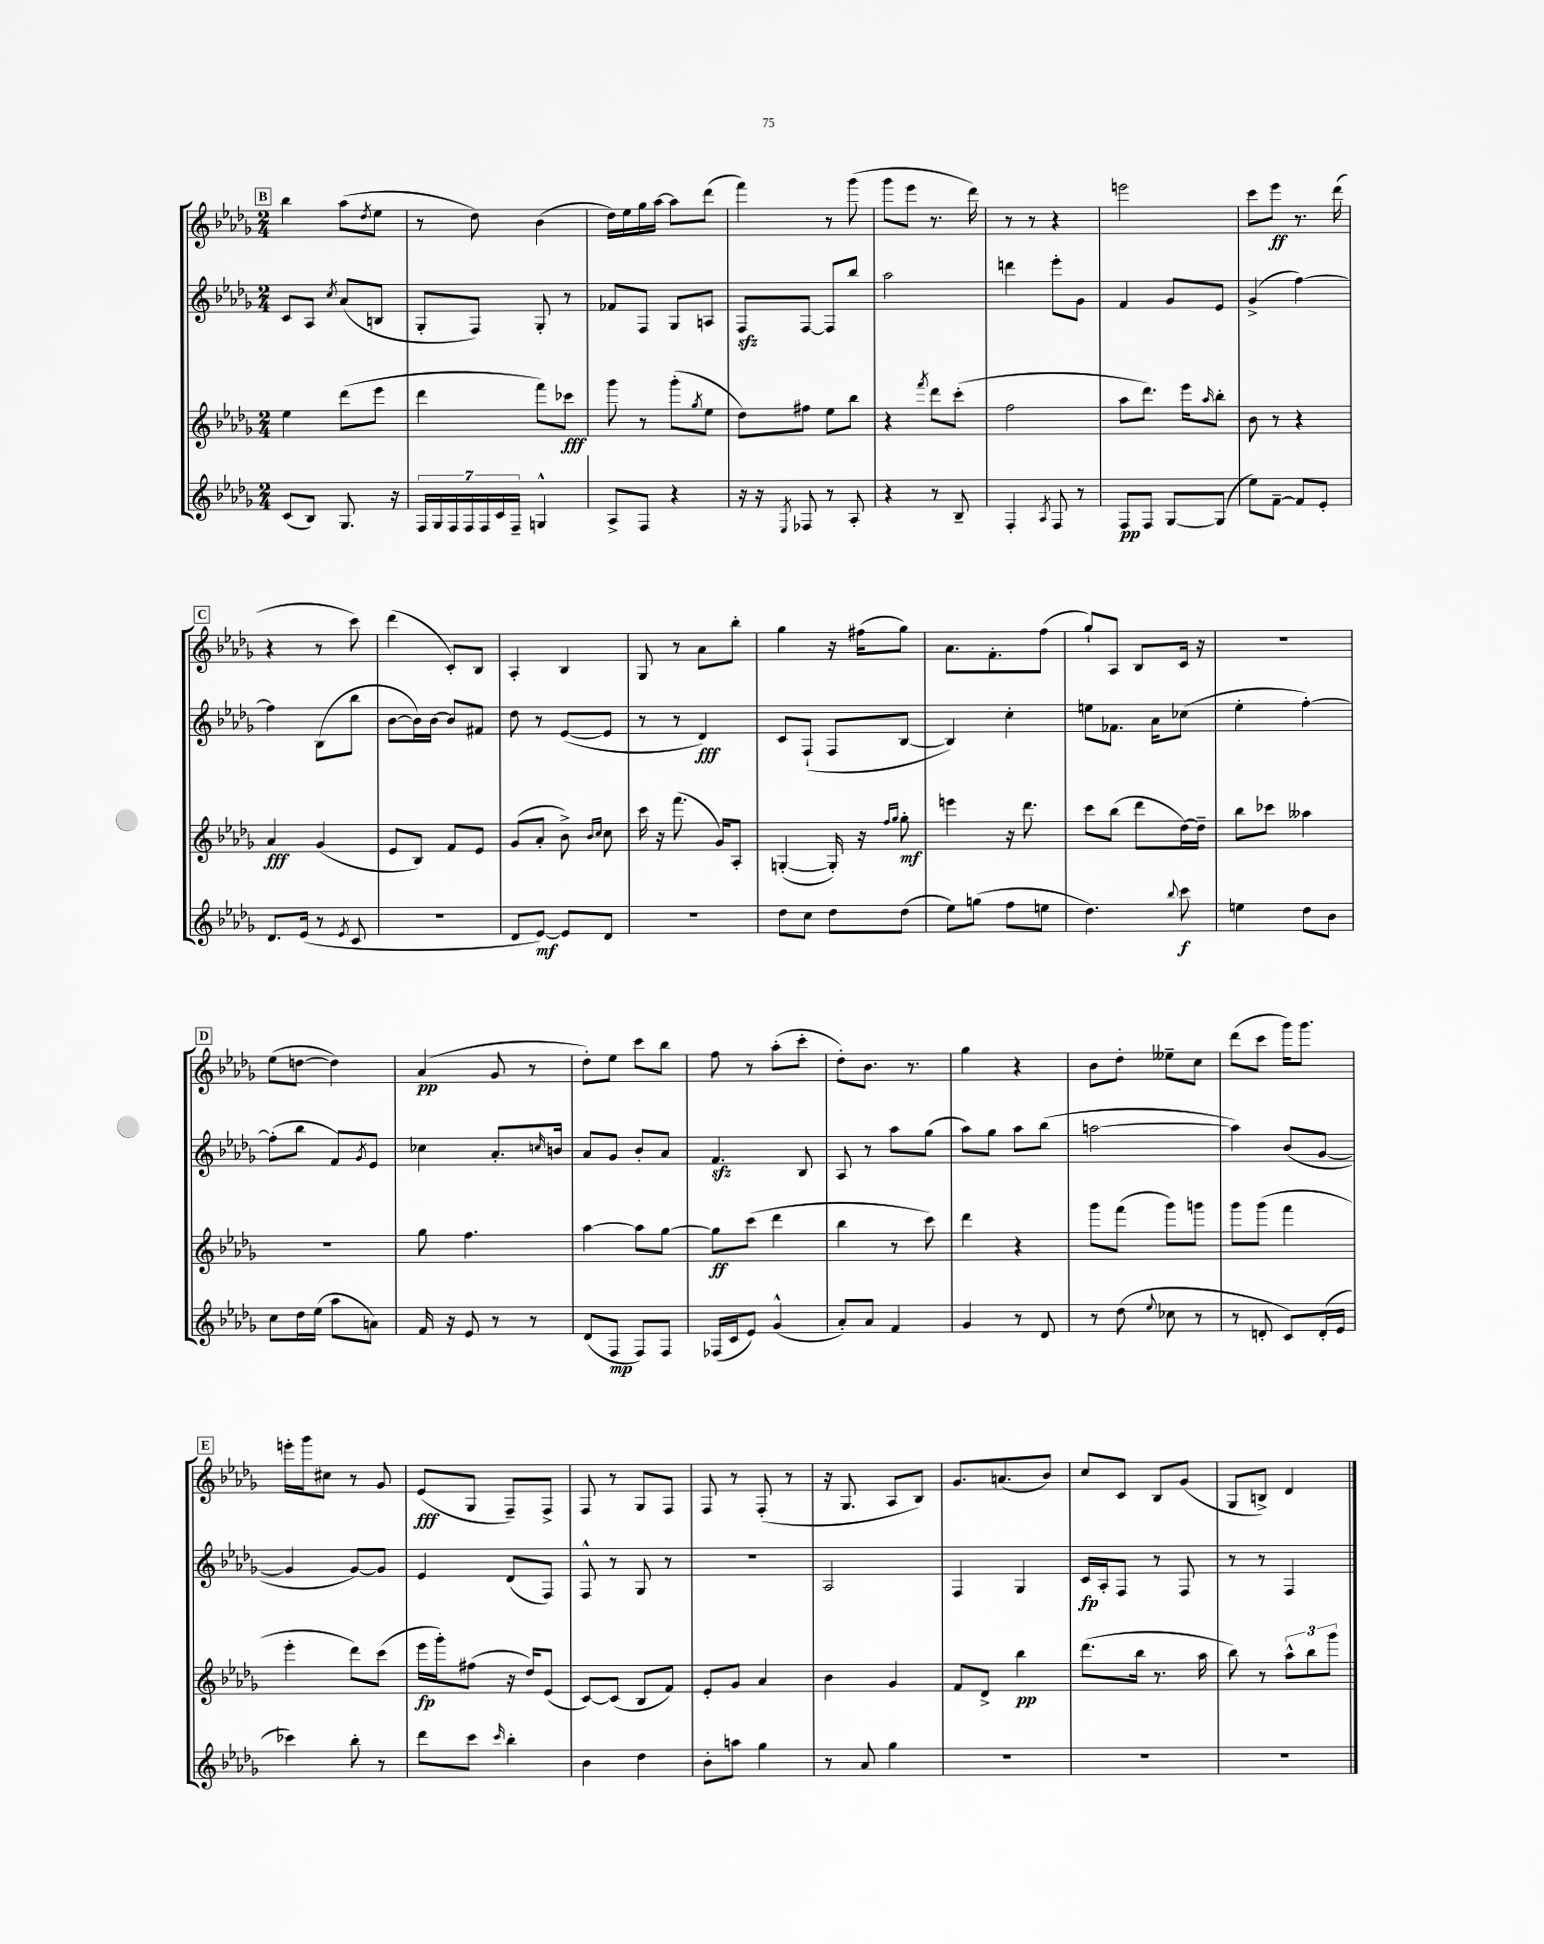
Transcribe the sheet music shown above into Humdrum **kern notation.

**kern	**kern	**kern	**kern
*staff4	*staff3	*staff2	*staff1
*clefG2	*clefG2	*clefG2	*clefG2
*k[b-e-a-d-g-]	*k[b-e-a-d-g-]	*k[b-e-a-d-g-]	*k[b-e-a-d-g-]
*M2/4	*M2/4	*M2/4	*M2/4
(8c	4ee-	8c	4bb-
8B-)	.	8A-	.
.	.	8qcc	.
8.G-	(8ddd-	(8a-	(8aa-
.	.	.	8qdd-
.	8eee-	8B	8ee-
16r	.	.	.
=	=	=	=
28F	4ddd-	8G-'	8r
28G-	.	.	.
28F	.	.	.
28F	.	.	.
.	.	8F)	8dd-)
28F	.	.	.
28c	.	.	.
28F~	.	.	.
4G^^	8fff)	8G-'	(4b-
.	8ccc-	8r	.
=	=	=	=
8A-^	8ggg-	8f-	16dd-)
.	.	.	16ee-
8F	8r	8F	16gg-
.	.	.	[16aa-
4r	(8ggg-'	8G-	8aa-]
.	8qgg-	.	.
.	8ee-	8A	(8ddd-
=	=	=	=
16r	8dd-)	8F	4fff)
16r	.	.	.
8qE-	.	.	.
8F-	8ff#	[8F	.
8r	8ee-	8F]	8r
8A-'	8bb-	8bb-	(8ggg-
=	=	=	=
4r	4r	2aa-	8ggg-
.	.	.	8eee-
.	8qfff	.	.
8r	8ddd-	.	8.r
8B-~	(8ccc'	.	.
.	.	.	16ddd-)
=	=	=	=
4F'	2ff	4ddd	8r
.	.	.	8r
8qA-	.	.	.
8F	.	8eee-'	4r
8r	.	8g-	.
=	=	=	=
8F	8aa-	4f	2eee
8F	8.ddd-)	.	.
[8G-	.	8g-	.
.	16eee-	.	.
.	16qqaa-	.	.
(8G-]	8bb-'	8e-	.
=	=	=	=
8ee-)	8b-	(4g-^	8ccc
[8f~	8r	.	8eee-
8f]	4r	[4ff)	8.r
8e-'	.	.	.
.	.	.	(16ddd-
=	=	=	=
8.d-	4a-	4ff]	4r
(16e-	.	.	.
8r	(4g-	(8B-	8r
8qe-	.	.	.
8c	.	8bb-	8ccc)
=	=	=	=
2r	8e-	[8b-	(4ddd-
.	8B-)	16b-])	.
.	.	[16b-	.
.	8f	8b-]	8c')
.	8e-	8f#	8B-
=	=	=	=
8d-	(8g-	8dd-	4A-'
[8e-)	8a-'	8r	.
8e-]	8b-^)	([8e-	4B-
.	16qqb-	.	.
.	16qqcc	.	.
8d-	8cc	8e-]	.
=	=	=	=
2r	16ccc	8r	8G-
.	16r	.	.
.	(8.fff	8r	8r
.	.	4d-)	8a-
.	16g-)	.	.
.	8A-'	.	8bb-'
=	=	=	=
8dd-	([4G'	8c	4gg-
8cc	.	(8F`	.
8dd-	16G'])	8F	16r
.	16r	.	(16ff#
.	16qqff	.	.
.	16qqgg-	.	.
(8dd-	8gg-'	[8B-	8gg-)
=	=	=	=
8ee-)	4eee	4B-])	8.a-
(8gg	.	.	.
.	.	.	8.f'
8ff	16r	4cc'	.
.	8.ddd-	.	.
8ee	.	.	(8ff
=	=	=	=
4.dd-)	8ccc	8ee	8gg-`)
.	(8bb-	8.f-	8A-
.	8ddd-	.	8B-
.	.	16a-	.
8qqbb-	.	.	.
8ccc	[16dd-)	(8cc-	16c
.	16dd-~]	.	16r
=	=	=	=
4ee	8bb-	4ee-'	2r
.	8ccc-	.	.
8dd-	4aa--	[4ff')	.
8b-	.	.	.
=	=	=	=
8cc	2r	(8ff']	(8ee-
16dd-	.	8bb-	[8dd
(16ee-	.	.	.
8aa-	.	8f)	4dd])
.	.	8qg-	.
8a)	.	8e-	.
=	=	=	=
16f	8gg-	4cc-	(4a-
16r	.	.	.
8e-	4.ff	.	.
8r	.	8.a-'	8g-
8r	.	.	8r
.	.	16qqcc	.
.	.	16b	.
=	=	=	=
(8d-	[4aa-	8a-	8dd-')
8F	.	8g-	8ee-
8F)	8aa-]	8b-'	8ccc
8F	[8gg-	8a-	8bb-
=	=	=	=
(16F-	8gg-]	4.f	8ff
16c	.	.	.
8e-)	(8ccc	.	8r
(4g-^^	4ddd-	.	(8aa-'
.	.	8B-	8ccc'
=	=	=	=
8a-')	4bb-	8A-	8dd-')
8a-	.	8r	8.b-
4f	8r	8aa-	.
.	.	.	8.r
.	8ccc)	(8gg-	.
=	=	=	=
4g-	4ddd-	8aa-)	4gg-
.	.	8gg-	.
8r	4r	8aa-	4r
8d-	.	(8bb-	.
=	=	=	=
8r	8ggg-	[2aa	8b-
(8dd-	(8fff	.	8dd-'
8qqee-	.	.	.
8cc-	8ggg-)	.	8ee--~
8r	8ggg	.	8cc
=	=	=	=
8r	8ggg-	4aa])	(8ddd-
8d'	(8ggg-	.	8ccc
8c)	4fff	(8b-	16ggg-)
.	.	.	8.ggg-
(16d'	.	[8g-	.
16e-	.	.	.
=	=	=	=
4ccc-)	4eee-'	4g-]	16eee'
.	.	.	16ggg-
.	.	.	8cc#
8bb-'	8ddd-)	[8g-)	8r
8r	(8ccc	8g-]	8g-
=	=	=	=
8ddd-	16eee-	4e-	(8e-
.	16ggg-')	.	.
8ccc	(8ff#	.	8G-
16qqccc	.	.	.
4bb-'	16r	(8d-	8F~)
.	16dd-)	.	.
.	(8e-	8F)	8F^
=	=	=	=
4b-	[8c)	8F^^	8F
.	(8c]	8r	8r
4dd-	8B-	8G-	8G-
.	8f)	8r	8F
=	=	=	=
8b-'	8e-'	2r	8F
8aa	8g-	.	8r
4gg-	4a-	.	(8F'
.	.	.	8r
=	=	=	=
8r	4b-	2A-	16r
.	.	.	8.G-
8a-	.	.	.
4gg-	4g-	.	8A-
.	.	.	8B-)
=	=	=	=
2r	8f	4F	8.g-
.	8d-^	.	.
.	.	.	(8.a
.	4bb-	4G-	.
.	.	.	8b-)
=	=	=	=
2r	(8.ddd-	16c	8cc
.	.	16A-'	.
.	.	8F	8c
.	16bb-	.	.
.	8.r	8r	8B-
.	.	8F	(8g-
.	16aa-	.	.
=	=	=	=
2r	8bb-)	8r	8G-
.	8r	8r	8B^)
.	12aa-^^	4F	4d-
.	12bb-	.	.
.	12ggg-	.	.
==	==	==	==
*-	*-	*-	*-
